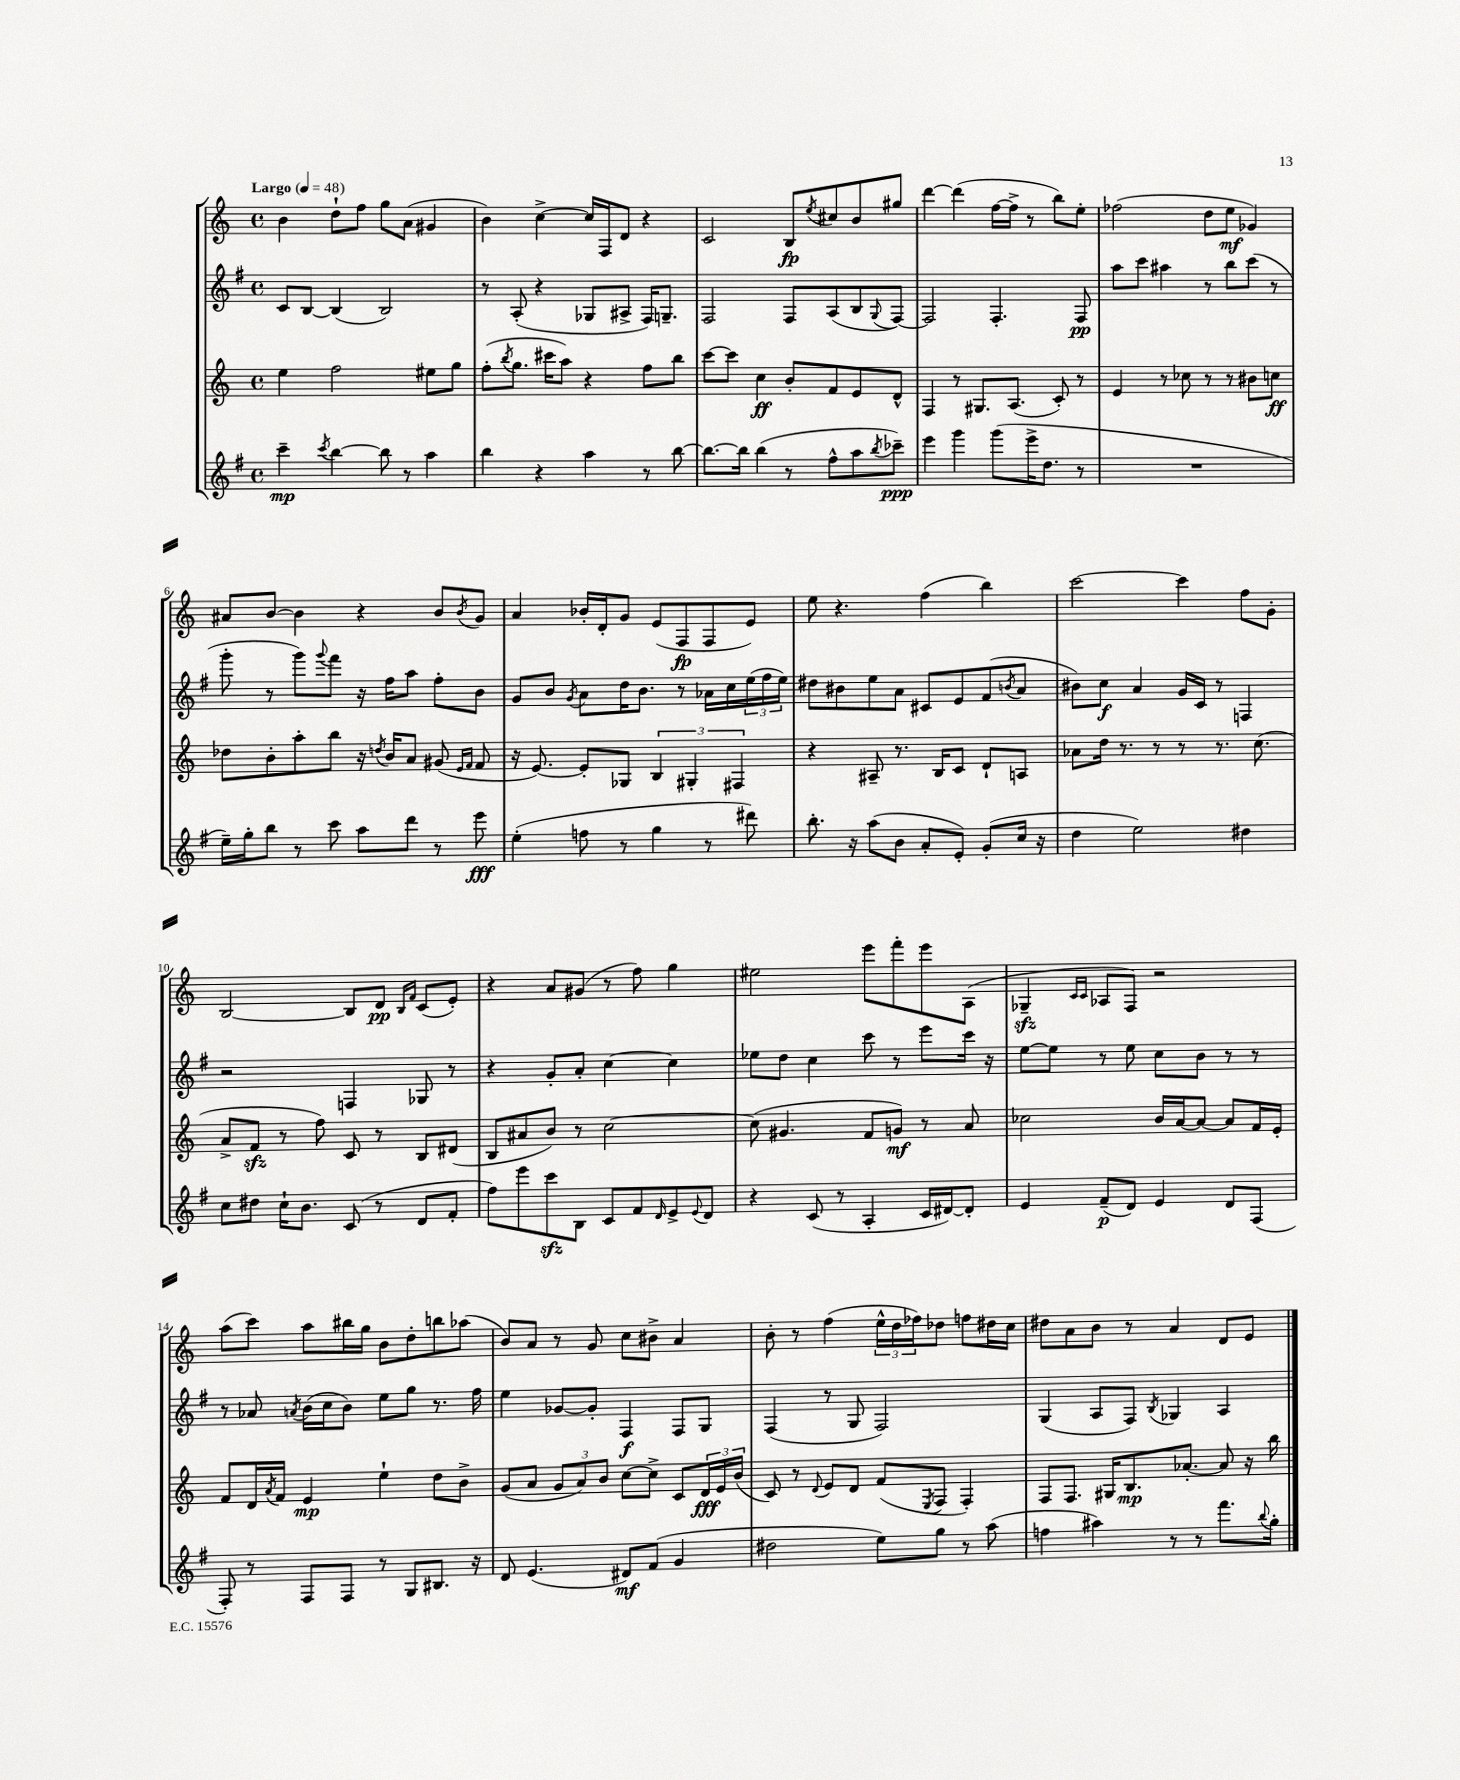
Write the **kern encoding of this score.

**kern	**dynam	**kern	**dynam	**kern	**dynam	**kern	**dynam
*part4	*part4	*part3	*part3	*part2	*part2	*part1	*part1
*staff4	*staff4	*staff3	*staff3	*staff2	*staff2	*staff1	*staff1
*clefG2	*	*clefG2	*	*clefG2	*	*clefG2	*
*k[f#]	*	*k[]	*	*k[f#]	*	*k[]	*
*M4/4	*	*M4/4	*	*M4/4	*	*M4/4	*
*met(c)	*	*met(c)	*	*met(c)	*	*met(c)	*
*MM48	*	*MM48	*	*MM48	*	*MM48	*
=1	=1	=1	=1	=1	=1	=1	=1
!	!	!	!	!	!	!LO:TX:a:B:t=Largo	!
4ccc~\	mp	4ee\	.	8c/L	.	4b\	.
.	.	.	.	[8B/J	.	.	.
8qccc/	.	.	.	.	.	.	.
[4bb\	.	2ff\	.	(4B/]	.	8dd`\L	.
.	.	.	.	.	.	8ff\J	.
8bb\]	.	.	.	2B/)	.	8gg\L	.
8r	.	.	.	.	.	(8a\J	.
4aa\	.	8ee#X\L	.	.	.	4g#X/	.
.	.	8gg\J	.	.	.	.	.
=2	=2	=2	=2	=2	=2	=2	=2
4bb\	.	(8ff'\L	.	8r	.	4b\)	.
.	.	8qbb/	.	.	.	.	.
.	.	8.gg\J	.	(8A'/	.	.	.
4r	.	.	.	4r	.	[4cc^\	.
.	.	16ccc#X\KL	.	.	.	.	.
.	.	8aa\J)	.	.	.	.	.
4aa\	.	4r	.	8G-X/L	.	16cc/LL]	.
.	.	.	.	.	.	16F/J	.
.	.	.	.	8A#X^/J	.	8d/J	.
8r	.	8ff\L	.	16F#/KL)	.	4r	.
.	.	.	.	8.Gn~/J	.	.	.
[8bb\	.	8bb\J	.	.	.	.	.
=3	=3	=3	=3	=3	=3	=3	=3
8.bb\L_	.	[8ccc\L	.	2F#/	.	2c/	.
.	.	8ccc\J]	.	.	.	.	.
16bb\Jk]	.	.	.	.	.	.	.
(4bb\	.	4cc\	ff	.	.	.	.
8r	.	8b'/L	.	8F#/L	.	8B/L	fp
.	.	.	.	.	.	8qee/	.
8ff#^^\L	.	8f/	.	(8A/	.	8cc#X/	.
8aa\	.	8e/	.	8B/	.	8b/	.
8qbb/	.	.	.	8qqG/	.	.	.
8ccc-X~\J)	ppp	8d^^/J	.	[8F#/J)	.	8gg#X/J	.
=4	=4	=4	=4	=4	=4	=4	=4
4eee\	.	4F/	.	2F#/]	.	[4ddd\	.
4ggg\	.	8r	.	.	.	(4ddd\]	.
.	.	8.G#X/L	.	.	.	.	.
(8ggg\L	.	.	.	4.F#'/	.	[16ff\LL	.
.	.	(8.A/J	.	.	.	16ff^\JJ]	.
16eee^\K	.	.	.	.	.	8r	.
8.dd\J	.	.	.	.	.	.	.
.	.	8c'/)	.	.	.	8bb\L)	.
8r	.	8r	.	8F#/	pp	8ee'\J	.
=5	=5	=5	=5	=5	=5	=5	=5
1r	.	4e/	.	8aa\L	.	(2ff-X\	.
.	.	.	.	8ccc\J	.	.	.
.	.	8r	.	4aa#X\	.	.	.
.	.	8cc-X\	.	.	.	.	.
.	.	8r	.	8r	.	8dd\L	.
.	.	8r	.	8bb\L	.	8ee\J	mf
.	.	8b#X\L	.	(8ccc\J	.	4g-X/)	.
.	.	8ccn\J	ff	8r	.	.	.
!!LO:LB:g=z
=6	=6	=6	=6	=6	=6	=6	=6
16ee~\LL)	.	8dd-X\L	.	8ggg'\	.	8a#X/L	.
16gg'\J	.	.	.	.	.	.	.
8bb\J	.	8b'\	.	8r	.	[8b/J	.
8r	.	8aa'\	.	8ggg\L)	.	4b\]	.
.	.	.	.	8qqggg/	.	.	.
8ccc\	.	8bb\J	.	8fff#\J	.	.	.
8aa\L	.	16r	.	16r	.	4r	.
.	.	8qddn/	.	.	.	.	.
.	.	16b/KL	.	16ff#\KL	.	.	.
8ddd\J	.	8a/J	.	8aa\J	.	.	.
8r	.	(8g#X/	.	8ff#'\L	.	8b/L	.
.	.	16qqe/LL	.	.	.	.	.
.	.	16qqf/JJ	.	.	.	8qb/	.
8eee\	fff	8f/	.	8b\J	.	8g/J	.
=7	=7	=7	=7	=7	=7	=7	=7
(4ee'\	.	16r	.	8g/L	.	4a/	.
.	.	[8.e/)	.	.	.	.	.
.	.	.	.	8b/J	.	.	.
.	.	.	.	8qg/	.	.	.
8ffn\	.	8e'/L]	.	8a\L	.	16b-X'/LL	.
.	.	.	.	.	.	16d'/J	.
8r	.	8G-X/J	.	16dd\K	.	8g/J	.
.	.	.	.	8.b\J	.	.	.
4gg\	.	6B/	.	.	.	(8e/L	.
.	.	.	.	8r	.	8F/	fp
.	.	6G#X'/	.	.	.	.	.
8r	.	.	.	16a-X\LL	.	8F/	.
.	.	.	.	16cc\	.	.	.
.	.	6F#X/	.	.	.	.	.
8ddd#X\)	.	.	.	(24ee\	.	8e/J)	.
.	.	.	.	24ff#\	.	.	.
.	.	.	.	24ee\JJ)	.	.	.
=8	=8	=8	=8	=8	=8	=8	=8
8.bb'\	.	4r	.	8dd#X\L	.	8ee\	.
.	.	.	.	8b#X\	.	4.r	.
16r	.	.	.	.	.	.	.
(8aa\L	.	8A#X~/	.	8ee\	.	.	.
8b\J	.	8.r	.	8a\J	.	.	.
8a'/L	.	.	.	8c#X/L	.	(4ff\	.
.	.	16B/KL	.	.	.	.	.
8e'/J)	.	8c/J	.	8e/	.	.	.
(8g'/L	.	8d`/L	.	(8f#/	.	4bb\)	.
.	.	.	.	8qbn/	.	.	.
16cc/Jk	.	8An/J	.	8a/J	.	.	.
16r	.	.	.	.	.	.	.
=9	=9	=9	=9	=9	=9	=9	=9
4dd\	.	8a-X\L	.	8b#X\L)	.	[2ccc\	.
.	.	16dd\Jk	.	8cc\J	f	.	.
.	.	8.r	.	.	.	.	.
2ee\)	.	.	.	4a/	.	.	.
.	.	8r	.	.	.	.	.
.	.	8r	.	16g/LL	.	4ccc\]	.
.	.	.	.	16c/JJ	.	.	.
.	.	8.r	.	8r	.	.	.
4dd#X\	.	.	.	4Fn/	.	8ff\L	.
.	.	(8.cc\	.	.	.	.	.
.	.	.	.	.	.	8g'\J	.
!!LO:LB:g=z
=10	=10	=10	=10	=10	=10	=10	=10
8cc\L	.	8a^/L	.	2r	.	[2B/	.
8dd#X\J	.	8fzz/J	.	.	.	.	.
16cc`\KL	.	8r	.	.	.	.	.
8.b\J	.	.	.	.	.	.	.
.	.	8ff\)	.	.	.	.	.
(8c/	.	8c/	.	4Fn/	.	8B/L]	.
8r	.	8r	.	.	.	8d/J	pp
.	.	.	.	.	.	16qqB/LL	.
.	.	.	.	.	.	16qqf/JJ	.
8d/L	.	8B/L	.	8G-X/	.	(8c/L	.
8f#'/J	.	(8d#X/J	.	8r	.	8e'/J)	.
=11	=11	=11	=11	=11	=11	=11	=11
8ff#\L)	.	8B/L	.	4r	.	4r	.
8eee\	.	8a#X/	.	.	.	.	.
8ccczz\	.	8b/J)	.	8g'/L	.	8a/L	.
8B\J	.	8r	.	8a'/J	.	(8g#X/J	.
8c/L	.	[2cc\	.	[4cc\	.	8r	.
8f#/	.	.	.	.	.	8ff\)	.
16qqd/	.	.	.	.	.	.	.
8e^/	.	.	.	4cc\]	.	4gg\	.
8qqe/	.	.	.	.	.	.	.
8d/J	.	.	.	.	.	.	.
=12	=12	=12	=12	=12	=12	=12	=12
4r	.	(8cc\]	.	8ee-X\L	.	2ee#X\	.
.	.	4.g#X/	.	8dd\J	.	.	.
(8c/	.	.	.	4cc\	.	.	.
8r	.	.	.	.	.	.	.
4A'/	.	8f/L	.	8ccc\	.	8eee\L	.
.	.	8gn/J)	mf	8r	.	8fff'\	.
16c/LL	.	8r	.	8eee\L	.	8eee\	.
[16d#X/J)	.	.	.	.	.	.	.
8d#'/J]	.	8a/	.	16ccc\Jk	.	(8A\J	.
.	.	.	.	16r	.	.	.
=13	=13	=13	=13	=13	=13	=13	=13
4e/	.	2cc-X\	.	[8ee\L	.	4G-Xzz~/	.
.	.	.	.	8ee\J]	.	.	.
.	.	.	.	.	.	16qqc/LL	.
.	.	.	.	.	.	16qqc/JJ	.
(8f#~/L	p	.	.	8r	.	8A-X/L	.
8d/J)	.	.	.	8ee\	.	8F/J)	.
4e/	.	16b/LL	.	8cc\L	.	2r	.
.	.	[16a/J	.	.	.	.	.
.	.	8a/J_	.	8b\J	.	.	.
8d/L	.	8a/L]	.	8r	.	.	.
(8F#/J	.	16f/L	.	8r	.	.	.
.	.	16e'/JJ	.	.	.	.	.
!!LO:LB:g=z
=14	=14	=14	=14	=14	=14	=14	=14
8F#'/)	.	8f/L	.	8r	.	(8aa\L	.
8r	.	16d/L	.	8a-X/	.	8ccc\J)	.
.	.	8qa/	.	.	.	.	.
.	.	16f/JJ	.	.	.	.	.
.	.	.	.	8qan/	.	.	.
8F#/L	.	4e/	mp	(16b\LL	.	8aa\L	.
.	.	.	.	16cc\J	.	.	.
8F#/J	.	.	.	8b\J)	.	16bb#X\L	.
.	.	.	.	.	.	16gg\JJ	.
8r	.	4ee`\	.	8ee\L	.	8b\L	.
8G/L	.	.	.	8gg\J	.	8dd'\	.
8.B#X/J	.	8dd\L	.	8.r	.	8bbn\	.
.	.	8b^\J	.	.	.	(8aa-X\J	.
16r	.	.	.	16ff#\	.	.	.
=15	=15	=15	=15	=15	=15	=15	=15
8d/	.	(8g/L	.	4ee\	.	8b/L)	.
(4.e/	.	8a/J	.	.	.	8a/J	.
.	.	12g/L	.	[8g-X/L	.	8r	.
.	.	12a/)	.	.	.	.	.
.	.	.	.	8g-'/J]	.	8g/	.
.	.	12b/J	.	.	.	.	.
8d#X/L)	mf	[8cc\L	.	4F#/	f	8cc\L	.
(8f#/J	.	8cc^\J]	.	.	.	8b#X^\J	.
4g/	.	8c/L	.	8F#/L	.	4a/	.
.	.	24d/L	fff	8G/J	.	.	.
.	.	24e/	.	.	.	.	.
.	.	(24b/JJ	.	.	.	.	.
=16	=16	=16	=16	=16	=16	=16	=16
2dd#X\	.	8c/)	.	(4F#/	.	8b'\	.
.	.	8r	.	.	.	8r	.
.	.	8qqd/	.	.	.	.	.
.	.	8e/L	.	8r	.	(4ff\	.
.	.	8d/J	.	8G/	.	.	.
8ee\L)	.	(8f/L	.	2F#/)	.	24ee^^\LL	.
.	.	.	.	.	.	24dd\	.
.	.	.	.	.	.	24ff-X\J)	.
.	.	8qE/	.	.	.	.	.
8gg\J	.	8F/J	.	.	.	8dd-X\J	.
8r	.	4F'/)	.	.	.	8ffn\L	.
(8aa\	.	.	.	.	.	16dd#X\L	.
.	.	.	.	.	.	16cc\JJ	.
=17	=17	=17	=17	=17	=17	=17	=17
4ffn\	.	8F/L	.	(4G/	.	8dd#X\L	.
.	.	8.F/J	.	.	.	8a\	.
4aa#X\)	.	.	.	8A/L	.	8b\J	.
.	.	16G#X/KL	.	.	.	.	.
.	.	8.B/	mp	8F#/J)	.	8r	.
.	.	.	.	8qB/	.	.	.
8r	.	.	.	4G-X/	.	4a/	.
.	.	[8.a-X'/J	.	.	.	.	.
8r	.	.	.	.	.	.	.
8.fff#\L	.	8a-/]	.	4A/	.	8d/L	.
.	.	16r	.	.	.	8e/J	.
8qqbb/	.	.	.	.	.	.	.
16gg'\Jk	.	16bb\	.	.	.	.	.
==	==	==	==	==	==	==	==
*-	*-	*-	*-	*-	*-	*-	*-
